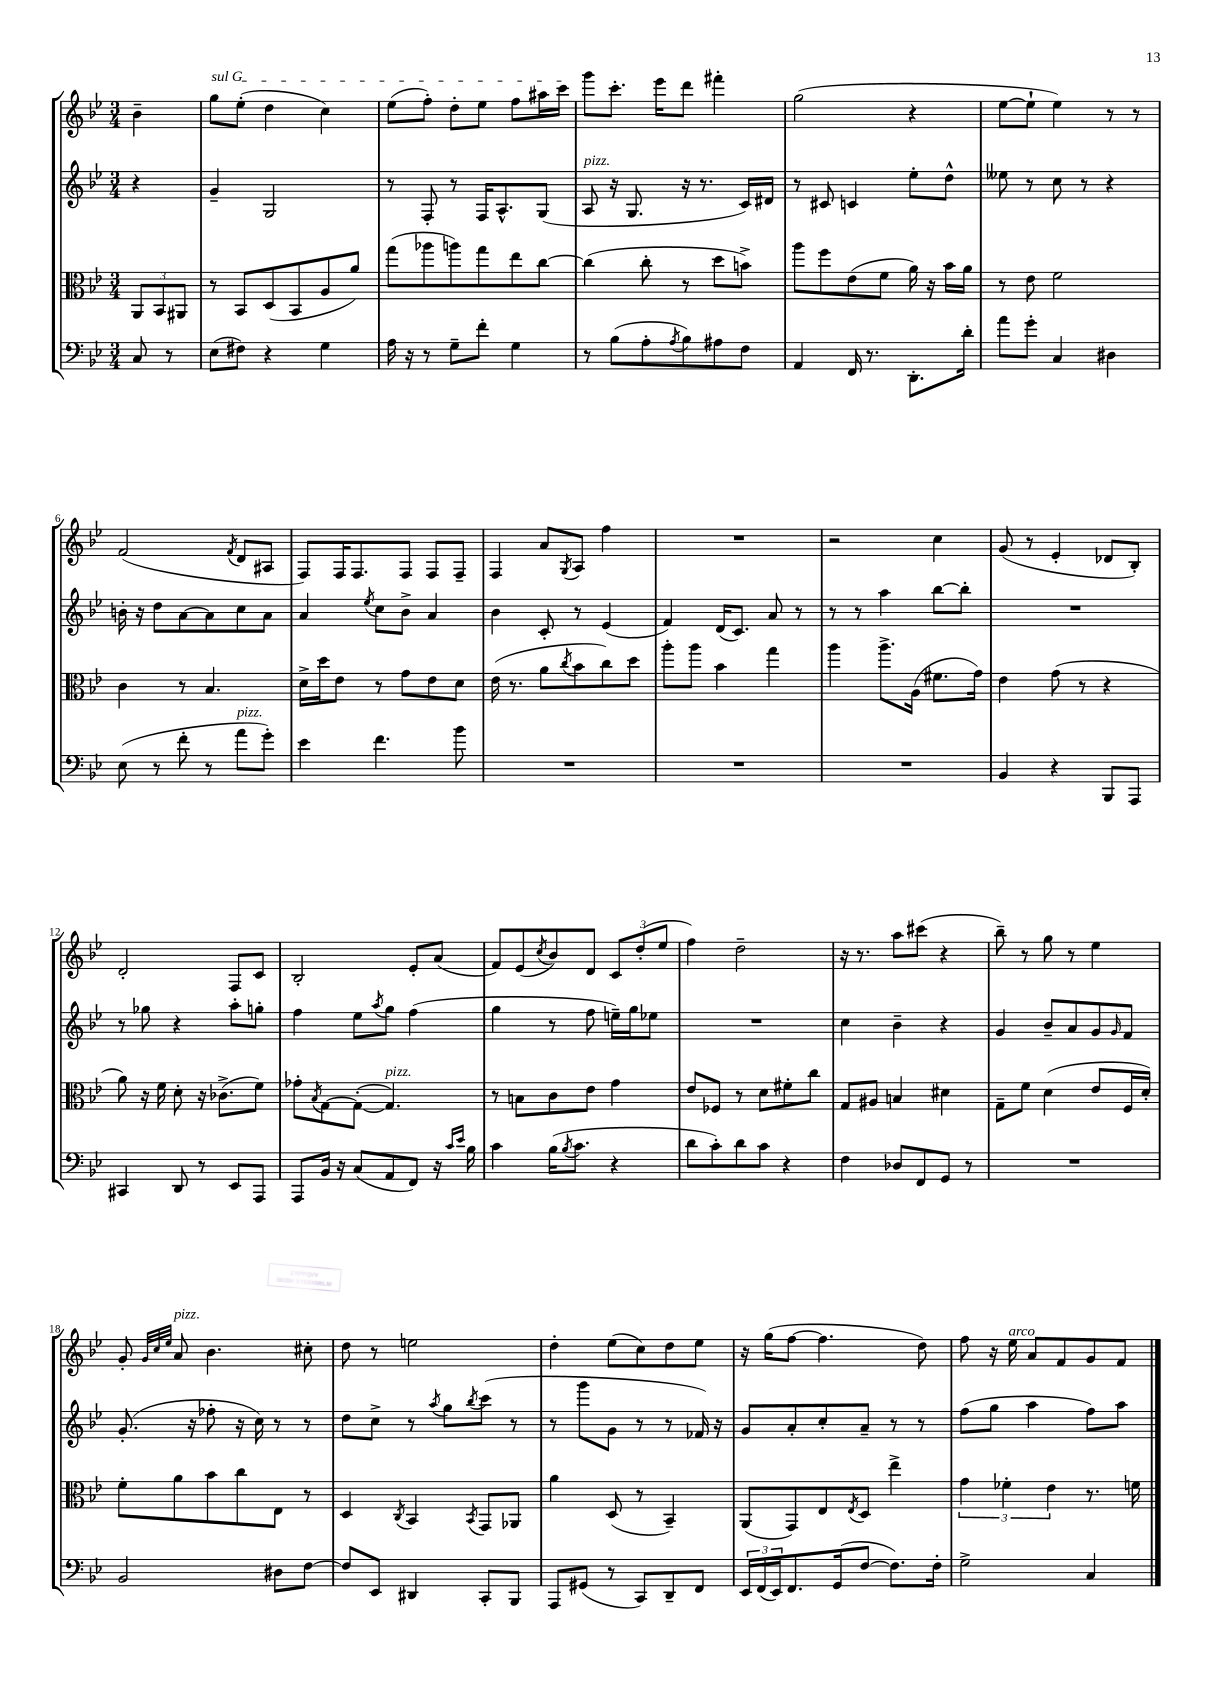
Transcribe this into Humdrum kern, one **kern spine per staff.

**kern	**kern	**kern	**kern
*staff4	*staff3	*staff2	*staff1
*clefF4	*clefC3	*clefG2	*clefG2
*k[b-e-]	*k[b-e-]	*k[b-e-]	*k[b-e-]
*M3/4	*M3/4	*M3/4	*M3/4
8C	12AA	4r	4b-~
.	12BB-	.	.
8r	.	.	.
.	12AA#	.	.
=	=	=	=
(8E-	8r	4g~	8gg
8F#)	8BB-	.	(8ee-'
4r	(8D	2G	4dd
.	8BB-	.	.
4G	8A	.	4cc)
.	8a)	.	.
=	=	=	=
16A	(8gg	8r	(8ee-
16r	.	.	.
8r	8aa-	8F'	8ff')
8G~	8aa)	8r	8dd'
8f'	8gg	16F	8ee-
.	.	8.A^^	.
4G	8ee-	.	8ff
.	[8cc	(8G	16aa#
.	.	.	16ccc
=	=	=	=
8r	(4cc]	8A	8ggg
(8B-	.	16r	8.ccc'
.	.	8.G	.
8A'	8cc'	.	.
.	.	.	16eee-
8qA	.	.	.
8B-)	8r	16r	8ddd
.	.	8.r	.
8A#	8dd	.	4fff#'
8F	8b^)	16c)	.
.	.	16d#	.
=	=	=	=
4AA	8aa	8r	(2gg
.	8ff	8c#	.
16FF	(8e-	4c	.
8.r	.	.	.
.	8f	.	.
8.DD'	16a)	8ee-'	4r
.	16r	.	.
.	16b-	8dd^^	.
16d'	16a	.	.
=	=	=	=
8a	8r	8ee--	[8ee-
8g'	8e-	8r	8ee-`]
4C	2f	8cc	4ee-)
.	.	8r	.
4D#	.	4r	8r
.	.	.	8r
=	=	=	=
(8E-	4c	16b'	(2f
.	.	16r	.
8r	.	8dd	.
8f'	8r	[8a	.
8r	4.B-	8a]	.
.	.	.	8qf
8a	.	8cc	8d
8g')	.	8a	8A#
=	=	=	=
4e-	16d^	4a	8F)
.	16dd	.	.
.	8e-	.	16F
.	.	.	8.F
.	.	8qee-	.
4.f	8r	8cc	.
.	8g	8b-^	8F
.	8e-	4a	8F
8b-	8d	.	8F~
=	=	=	=
2.r	(16e-	4b-	4F
.	8.r	.	.
.	8a	8c'	8a
.	8qcc	.	8qG
.	8b-	8r	8A
.	8cc)	(4e-	4ff
.	8dd	.	.
=	=	=	=
2.r	8aa'	4f)	2.r
.	8aa	.	.
.	4b-	(16d	.
.	.	8.c)	.
.	4gg	8a	.
.	.	8r	.
=	=	=	=
2.r	4aa	8r	2r
.	.	8r	.
.	8.aa^	4aa	.
.	(16A	.	.
.	8.f#	[8bb-	4cc
.	.	8bb-']	.
.	16g)	.	.
=	=	=	=
4BB-	4e-	2.r	(8g
.	.	.	8r
4r	(8g	.	4e-'
.	8r	.	.
8BBB-	4r	.	8d-
8AAA	.	.	8B-')
=	=	=	=
4CC#	8a)	8r	2d'
.	16r	8gg-	.
.	16f	.	.
8DD	8d'	4r	.
8r	16r	.	.
.	(8.c-^	.	.
8EE-	.	8aa'	8F
8AAA	8f)	8gg'	8c
=	=	=	=
8AAA	8g-'	4ff	2B-'
.	8qB-	.	.
16BB-	[8G	.	.
16r	.	.	.
(8C	(8G'_	8ee-	.
.	.	8qaa	.
8AA	4.G])	8gg	.
8FF)	.	(4ff	8e-'
16r	.	.	(8a
16qqc	.	.	.
16qqe-	.	.	.
16B-	.	.	.
=	=	=	=
4c	8r	4gg	8f)
.	8B	.	(8e-
.	.	.	8qcc
(16B-	8c	8r	8b-)
8qB-	.	.	.
8.c	.	.	.
.	8e-	8ff	8d
4r	4g	16ee~)	12c
.	.	16gg	.
.	.	.	(12dd'
.	.	8ee-	.
.	.	.	12ee-
=	=	=	=
8d	8e-	2.r	4ff)
8c')	8F-	.	.
8d	8r	.	2dd~
8c	8d	.	.
4r	8f#'	.	.
.	8cc	.	.
=	=	=	=
4F	8G	4cc	16r
.	.	.	8.r
.	8A#	.	.
8D-	4B	4b-~	8aa
8FF	.	.	(8ccc#
8GG	4d#	4r	4r
8r	.	.	.
=	=	=	=
2.r	8G~	4g	8bb-~)
.	8f	.	8r
.	(4d	8b-~	8gg
.	.	8a	8r
.	8e-	8g	4ee-
.	.	16qqg	.
.	16F	8f	.
.	16d')	.	.
=	=	=	=
2BB-	8f'	(8.g'	8g'
.	.	.	32qqg
.	.	.	32qqcc
.	.	.	32qqee-
.	8a	.	8a
.	.	16r	.
.	8b-	8ff-'	4.b-
.	8cc	16r	.
.	.	16cc)	.
8D#	8E-	8r	.
[8F	8r	8r	8cc#'
=	=	=	=
8F]	4D	8dd	8dd
8EE-	.	8cc^	8r
.	8qC	.	.
4DD#	4BB-	8r	2ee
.	.	8qaa	.
.	.	8gg	.
.	8qBB-	8qbb-	.
8CC'	8GG	(8ccc	.
8BBB-	8AA-	8r	.
=	=	=	=
8AAA	4a	8r	4dd'
(8GG#	.	8ggg	.
8r	(8D	8g	(8ee-
8CC)	8r	8r	8cc)
8DD~	4BB-~)	8r	8dd
8FF	.	16f-)	8ee-
.	.	16r	.
=	=	=	=
24EE-	(8AA	8g	16r
(24FF	.	.	.
.	.	.	(16gg
24EE-)	.	.	.
8.FF	8GG)	8a'	[8ff
.	8E-	8cc'	4.ff]
(16GG	.	.	.
.	8qE-	.	.
[8F	8D	8a~	.
8.F])	4ee-^	8r	.
.	.	8r	8dd)
16F'	.	.	.
=	=	=	=
2G^	6g	(8ff	8ff
.	.	8gg	16r
.	6f-'	.	.
.	.	.	16ee-
.	.	4aa	8a
.	6e-	.	.
.	.	.	8f
4C	8.r	8ff)	8g
.	.	8aa	8f
.	16f	.	.
==	==	==	==
*-	*-	*-	*-
